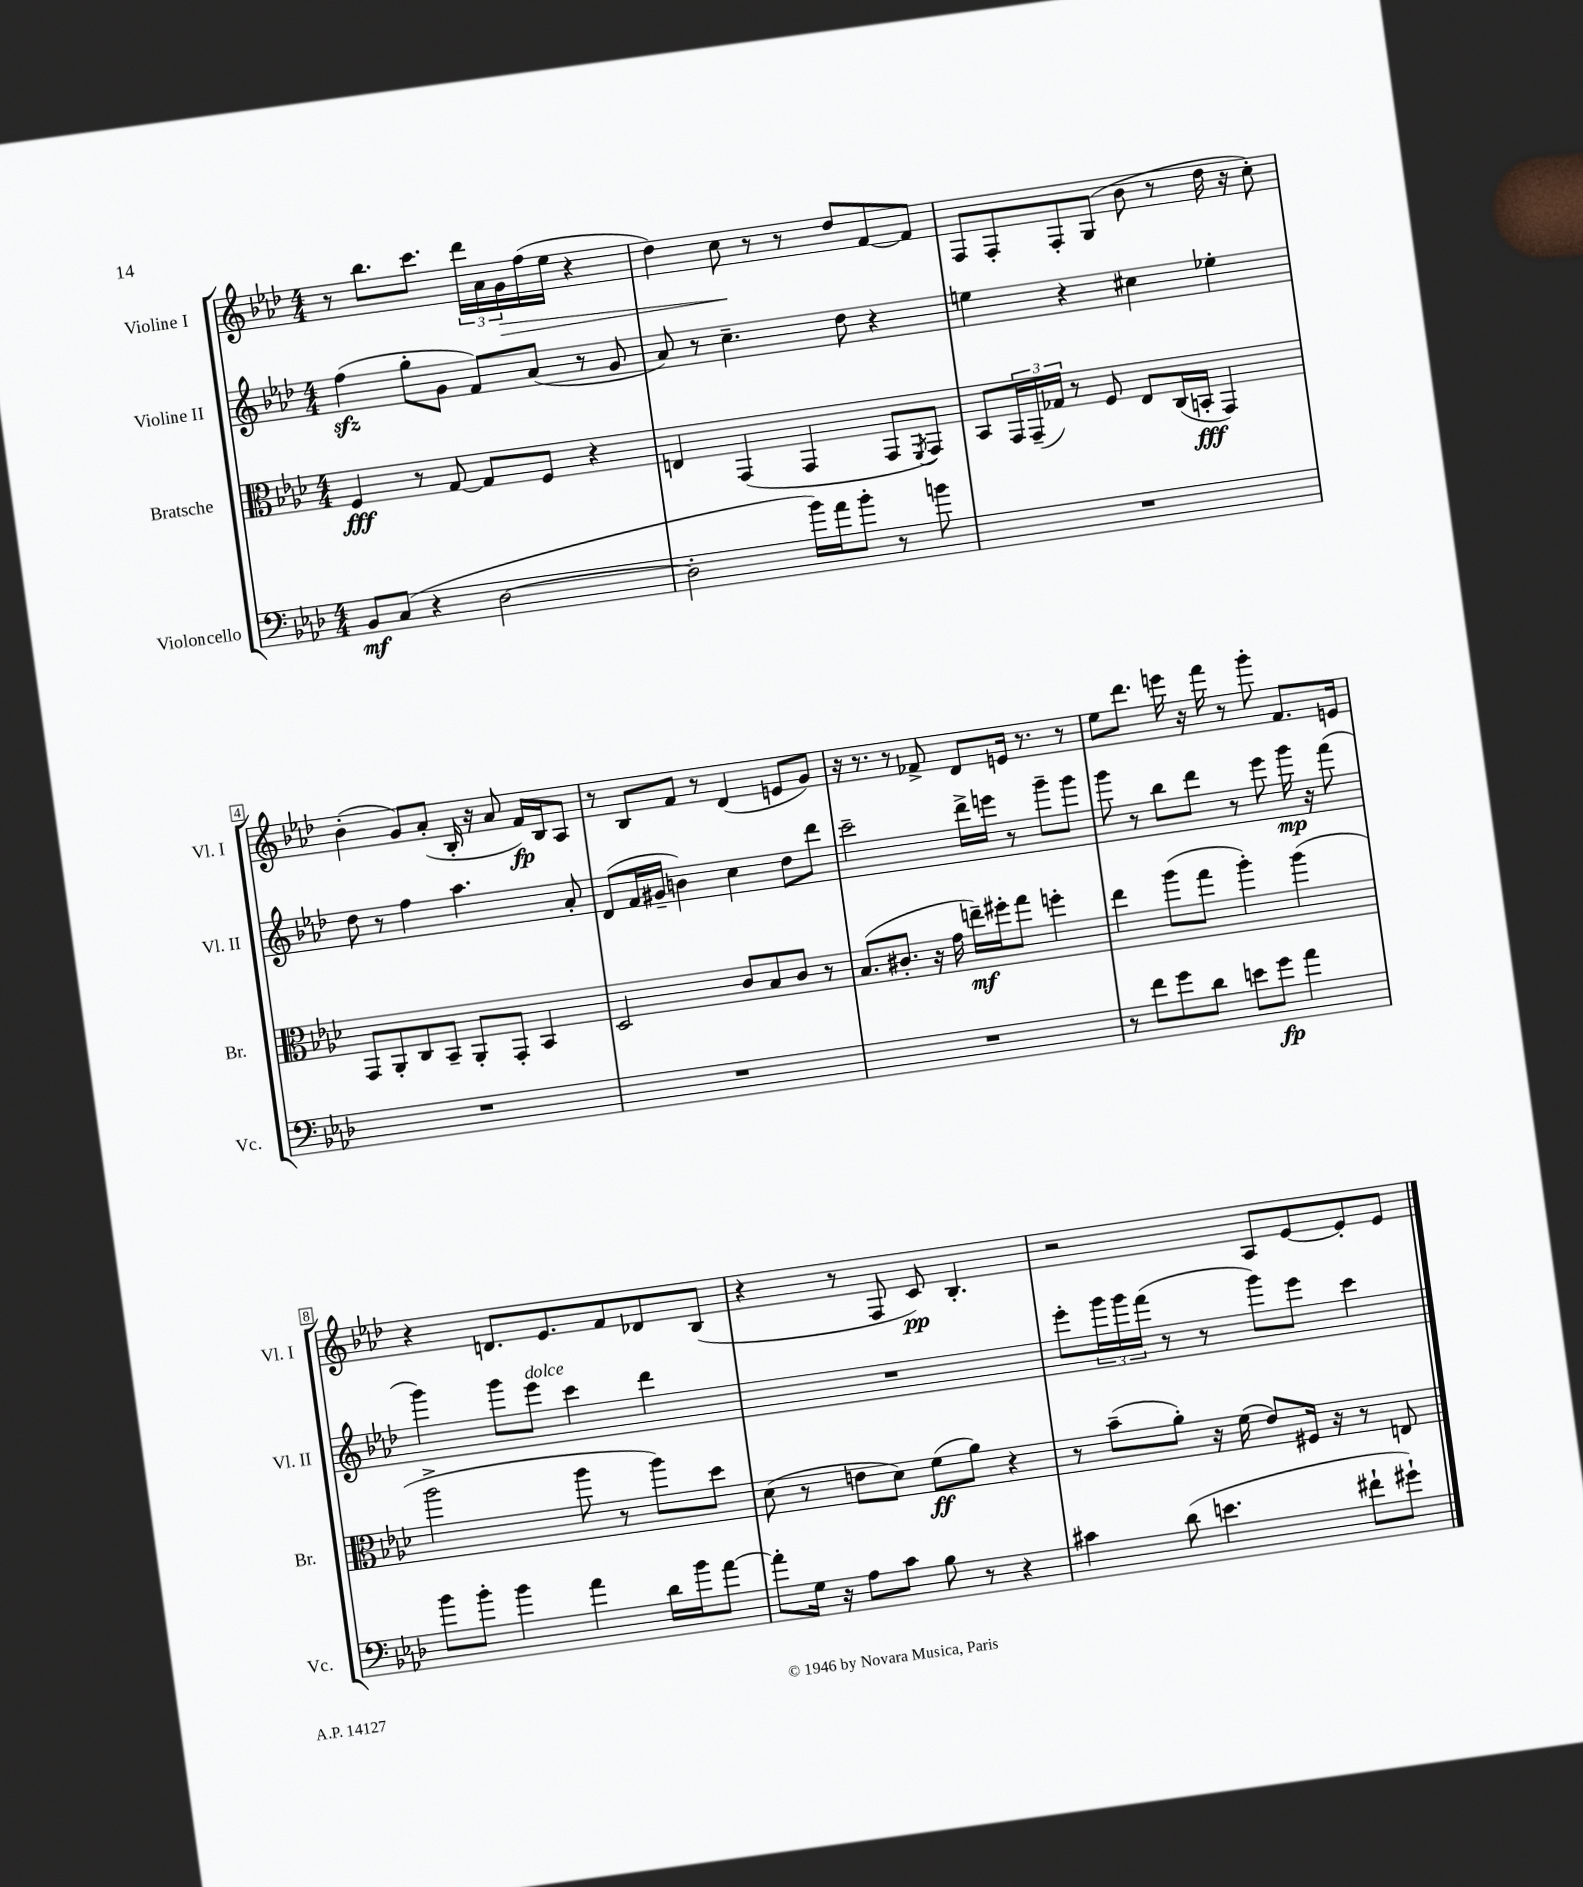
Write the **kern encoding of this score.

**kern	**kern	**kern	**kern
*staff4	*staff3	*staff2	*staff1
*clefF4	*clefC3	*clefG2	*clefG2
*k[b-e-a-d-]	*k[b-e-a-d-]	*k[b-e-a-d-]	*k[b-e-a-d-]
*M4/4	*M4/4	*M4/4	*M4/4
8BB-/L	4F/	(4ff\	8r
(8C/J	.	.	8.bb-\L
4r	8r	8gg'\L	.
.	.	.	8.ccc\J
.	[8G/	8g\J	.
[2D-\	8G/]L	8f/L)	24ddd-\LL
.	.	.	24a-\
.	.	.	24g\
.	8F/J	(8a-/J	(16ff\
.	.	.	16ee-\JJ
.	4r	8r	4r
.	.	8g/	.
=	=	=	=
2D-'\]	4E/	8a-/)	4dd-\)
.	.	8r	.
.	(4GG/	4.cc~\	8cc\
.	.	.	8r
16b-\LL)	4GG/	.	8r
16a-\J	.	.	.
8b-'\J	.	8dd-\	8dd-/L
8r	8GG/L	4r	[8f/
.	8qFF/	.	.
8b\	8GG/J)	.	8f/]J
=	=	=	=
1r	8BB-/L	4ee\	8F/L
.	24GG/L	.	8F'/
.	(24GG~/	.	.
.	24G-/JJ)	.	.
.	8r	4r	8F'/
.	8F/	.	(8G/J
.	8E-/L	4cc#\	8b-\
.	(16C/L	.	8r
.	16BB'/JJ	.	.
.	4GG/)	4ee-'\	16dd-\
.	.	.	16r
.	.	.	8cc'\)
=	=	=	=
1r	8GG/L	8dd-\	(4b-'\
.	8AA-'/	8r	.
.	8C/	4ff\	8g/L)
.	8BB-~/J	.	(8a-'/J
.	8AA-'/L	4.aa-\	16B-'/
.	.	.	16r
.	8GG'/J	.	8a-/
.	4BB-/	.	16f/LL)
.	.	.	16B-/J
.	.	8a-'/	8A-/J
=	=	=	=
1r	2D-/	(8d-/L	8r
.	.	16f/L	8B-/L
.	.	16g#~/JJ	.
.	.	4b\)	8f/J
.	.	.	8r
.	8c/L	4cc\	(4d-/
.	8B-/	.	.
.	8c/J	8dd-\L	8e/L
.	8r	8ddd-\J	8g/J)
=	=	=	=
1r	(8.B-/L	2ccc~\	16r
.	.	.	8.r
.	8.c#'/J	.	.
.	.	.	8r
.	16r	.	8f-^/
.	16g\	.	.
.	16ee~\LL)	16ddd-^\LL	8d-/L
.	16ff#'\J	16eee\JJ	.
.	8gg\J	8r	16e/Jk
.	.	.	8.r
.	4ff'\	8ggg~\L	.
.	.	8ggg\J	8r
=	=	=	=
8r	4ee-\	8ggg\	8ee-\L
8f\L	.	8r	8.ddd-\J
8g\	(8aa-\L	8bb-\L	.
.	.	.	16eee\
8d-\J	8gg\J	8ddd-\J	16r
.	.	.	16fff\
8e\L	4aa-'\)	8r	8r
8g\J	.	8eee-\	8ggg'\
4a-\	(4aa-\	16ggg\	8.f/L
.	.	16r	.
.	.	(8fff\	.
.	.	.	16e/Jk
=	=	=	=
8b-\L	2aa-^\	4ggg\)	4r
8b-'\J	.	.	.
4b-\	.	8ggg\L	8.d/L
.	.	8eee-\J	.
.	.	.	8.e-/
4a-\	8aa-\	4ccc\	.
.	8r	.	8f/
16d-\LL	8aa-\L)	4ddd-\	8d-/
16b-\J	.	.	.
[8a-\J	8dd-\J	.	(8B-/J
=	=	=	=
8a-'\]L	(8d-\	1r	4r
16G\Jk	8r	.	.
16r	.	.	.
8A-\L	8e\L	.	8r
8c\J	8d-\J)	.	8F/
8B-\	(8f\L	.	8c/)
8r	8a-\J)	.	4.B-'/
4r	4r	.	.
=	=	=	=
4c#\	8r	8eee-'\L	2r
.	(8b-~\L	24ggg\L	.
.	.	24ggg\	.
.	.	(24fff\JJ	.
(8d-\	8a-'\J)	8r	.
4.e\	16r	8r	.
.	(16f\	.	.
.	8e-/L)	8ggg\L)	8A-/L
.	16F#/Jk	8eee-\J	[8e-/
.	16r	.	.
8f#`\L	8r	4ccc\	8e-'/]
8g#`\J)	8E/	.	8e-/J
==	==	==	==
*-	*-	*-	*-
